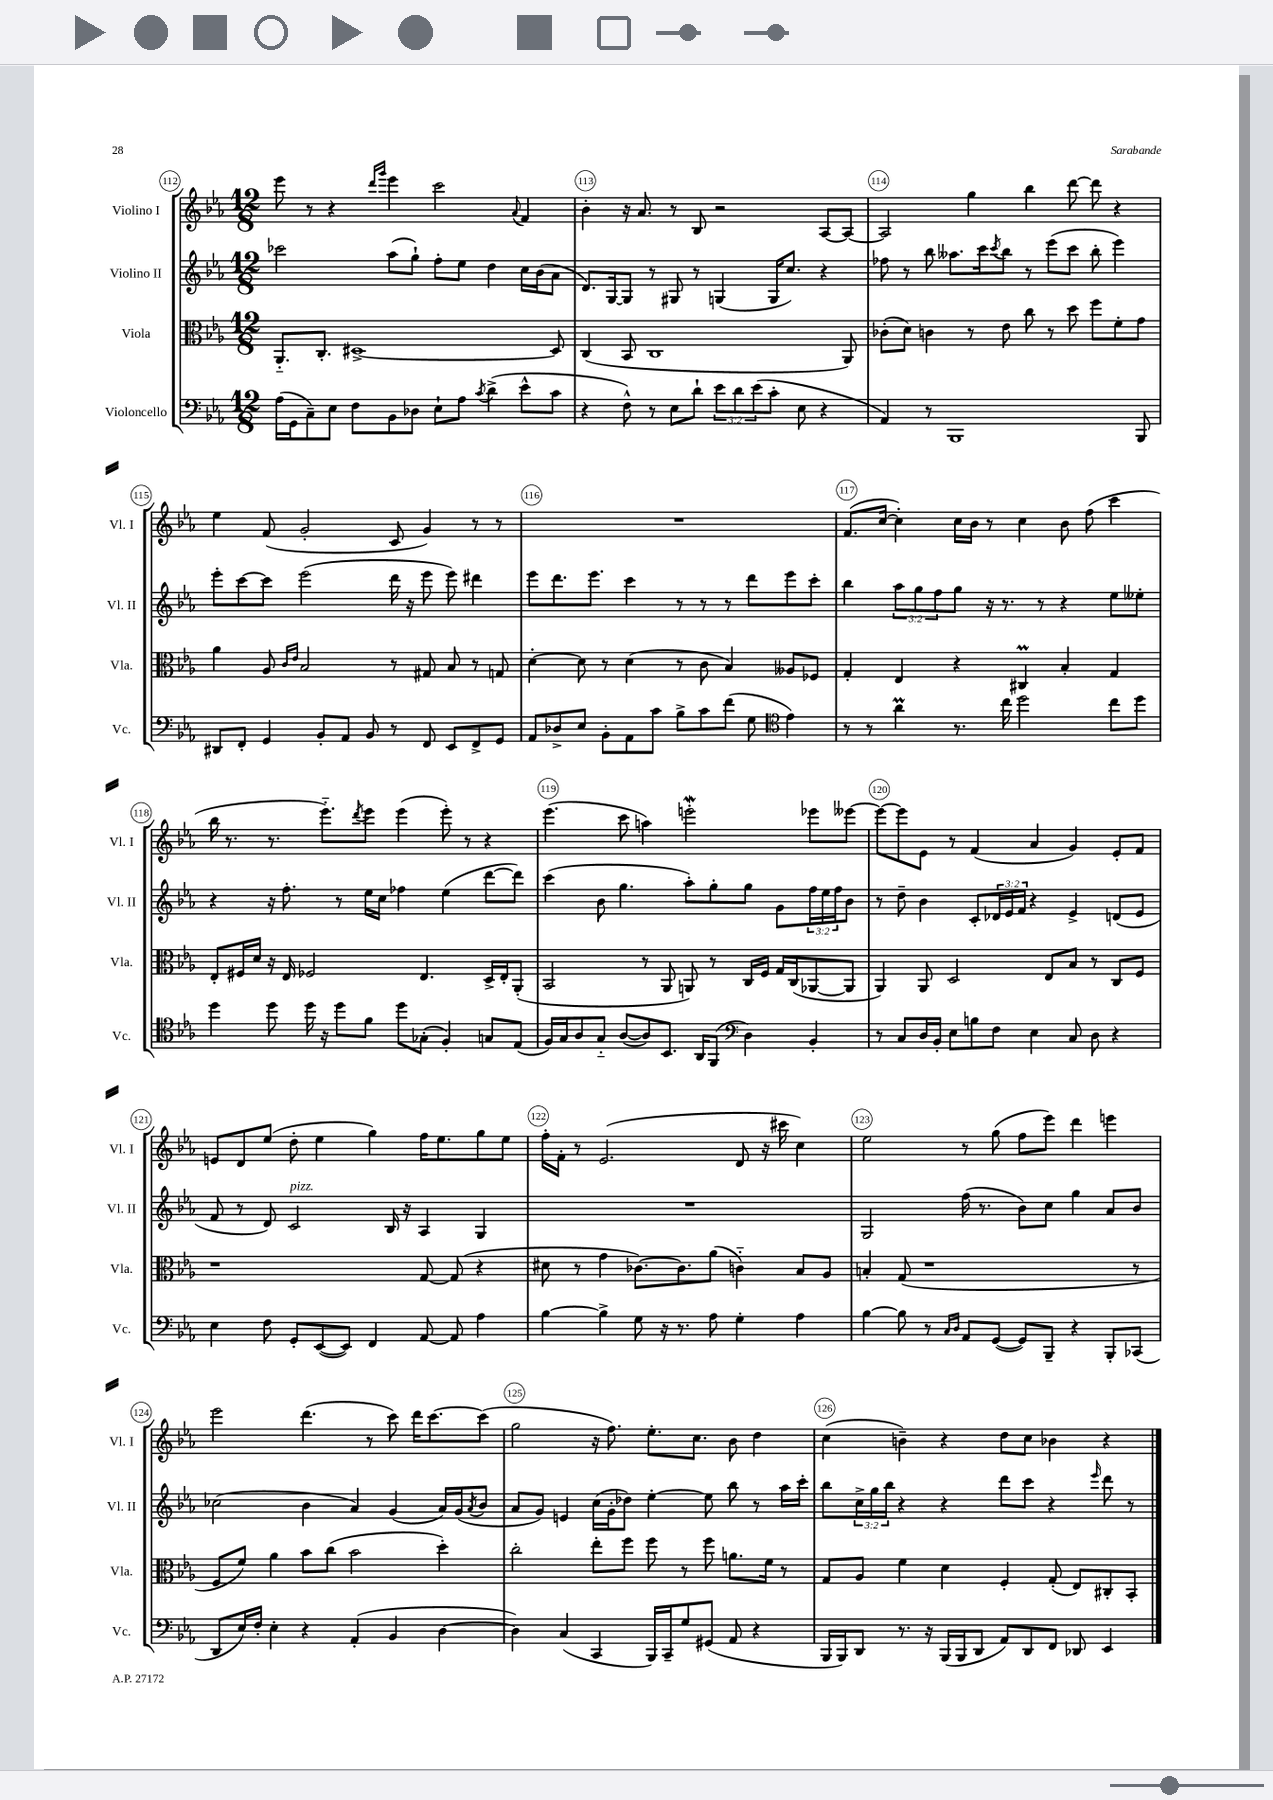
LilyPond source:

<<
\new StaffGroup <<
\new Staff = "s0" \with { instrumentName = "Violino I" shortInstrumentName = "Vl. I" } {
    \clef treble \key ees \major \numericTimeSignature \time 12/8
    ees'''8 r8 r4 \grace { d'''16 g'''16 } ees'''4 c'''2 \appoggiatura { aes'8 } f'4 |
    bes'4-. r16 aes'8. r8 bes8 r2 aes8~ aes8~ |
    aes2 g''4 bes''4 d'''8~ d'''8 r4 |
    ees''4 f'8( g'2-. c'8 g'4) r8 r8 |
    R1. |
    f'8.( c''16~ c''4-.) c''16 bes'16 r8 c''4 bes'8 f''8( c'''4 |
    bes''16 r8. r8. ees'''8.-_) \acciaccatura { d'''8 } ees'''8 ees'''4( ees'''8-.) r8 r4 |
    ees'''4.( c'''8 a''4) e'''2-.\mordent ees'''8 eeses'''8~ |
    eeses'''8~ eeses'''8 ees'8 r8 f'4( aes'4 g'4) ees'8-. f'8 |
    e'8 d'8 ees''8( d''8-. ees''4 g''4) f''16 ees''8. g''8 ees''8 |
    f''16-. f'16-. r8 ees'2.( d'8 r16 cis'''16 c''4) |
    ees''2 r8 g''8( f''8 ees'''8) d'''4 e'''4 |
    ees'''2 d'''4.( r8 c'''8) d'''16 c'''8.~ c'''8( |
    g''2 r16 f''8.) ees''8.-. c''8. bes'8 d''4 |
    c''4( b'4--) r4 d''8 c''8 bes'4 r4 \bar "|." |
}
\new Staff = "s1" \with { instrumentName = "Violino II" shortInstrumentName = "Vl. II" } {
    \clef treble \key ees \major \numericTimeSignature \time 12/8 \override Staff.TupletNumber.text = #tuplet-number::calc-fraction-text
    ces'''2 aes''8( g''8-!) f''8-. ees''8 d''4 c''16 bes'16( aes'8 |
    d'8.) g16~ g8 r8 gis8 r8 g4( g16 c''8.) r4 |
    fes''8 r8 bes''8 aeses''8. c'''16 \acciaccatura { c'''8 } bes''8 r8 ees'''8( c'''8 bes''8-. ees'''4) |
    ees'''8-. c'''8~ c'''8 ees'''2( d'''16 r16 ees'''8 ees'''8) dis'''4 |
    ees'''8 d'''8. ees'''8. c'''4 r8 r8 r8 d'''8 ees'''8 c'''8-. |
    bes''4 \tuplet 3/2 { aes''8 g''8 f''8 } g''8 r16 r8. r8 r4 ees''8 eeses''8-. |
    r4 r16 f''8.-. r8 ees''16 c''16 fes''4 ees''4( d'''8~ d'''8) |
    c'''4( bes'8 g''4. aes''8-.) g''8-. g''8 g'8 \tuplet 3/2 { f''16 ees''16 f''16 } bes'8 |
    r8 d''8-- bes'4 c'8-. \tuplet 3/2 { des'16 ees'16 f'16 } r4 ees'4-> d'8( ees'8 |
    f'8 r8 d'8) c'2^\markup { \italic "pizz." } bes16 r16 aes4 g4 |
    R1. |
    g2 f''16( r8. bes'8) c''8 g''4 aes'8 bes'8 |
    ces''2( bes'4 aes'4) g'4( aes'16) g'16( \acciaccatura { aes'8 } bes'8 |
    aes'8 g'8) e'4 c''16( g'16-. des''8) ees''4~-. ees''8 bes''8 r8 aes''16 c'''16-. |
    bes''8 \tuplet 3/2 { c''16-> g''16 bes''16 } r4 r4 d'''8 c'''8 r4 \grace { ees'''16 } d'''8 r8 \bar "|." |
}
\new Staff = "s2" \with { instrumentName = "Viola" shortInstrumentName = "Vla." } {
    \clef alto \key ees \major \numericTimeSignature \time 12/8
    aes,8.-_ c8.-. dis1~-> dis8 |
    c4( bes,8 c1 aes,8) |
    ces'8-.( d'8) c'4 r8 ees'8 c''8 r8 d''8 f''8 f'8-. g'8 |
    aes'4 aes8 \grace { c'16 ees'16 } bes2 r8 gis8 bes8 r8 g8 |
    d'4~-. d'8 r8 d'4( r8 c'8 bes4) aeses8 fes8 |
    g4-. ees4 r4 cis4\prall bes4-. g4 |
    ees8-. fis16 d'16 r16 ees16 fes2 ees4. d16-> ees16-. aes,8-.( |
    bes,2 r8 aes,8 a,8) r8 c16 f16 g16 c16( aes,8~ aes,8 |
    aes,4) aes,8 d2 ees8 bes8 r8 c8 f8 |
    r1 g8~ g8( r4 |
    dis'8 r8 g'4 ces'8.~) ces'8. aes'8( c'4-_) bes8 aes8 |
    b4-. g8( r1 r8 |
    f8 f'8) aes'4 bes'8 c''8( bes'2 d''4-.) |
    c''2-. ees''8-. f''8 f''8 r8 f''8 a'8. f'16 r8 |
    g8 aes8 f'4 d'4 f4-. g8-.( ees8) cis8-. bes,8-. \bar "|." |
}
\new Staff = "s3" \with { instrumentName = "Violoncello" shortInstrumentName = "Vc." } {
    \clef bass \key ees \major \numericTimeSignature \time 12/8 \override Staff.TupletNumber.text = #tuplet-number::calc-fraction-text
    aes16( g,16 c8--) ees8 f8 bes,8 des8 ees8-! aes8 \acciaccatura { c'8 } d'4->( ees'8-^ c'8 |
    r4 f8-^) r8 ees8 d'8-! \tuplet 3/2 { ees'8 d'8 ees'8( } c'8-. ees8 r4 |
    aes,4) r8 bes,,1 bes,,8 |
    dis,8 f,8-. g,4 bes,8-. aes,8 bes,8 r8 f,8 ees,8 f,8-> g,8 |
    aes,8 des8-> ees8 bes,8-. aes,8 c'8 bes8-> c'8 f'8( g8 \clef tenor ees'4) |
    r8 r8 aes'4\prall r8. c''16 d''2 c''8 d''8 |
    d''4 d''8 d''16 r16 d''8 f'8 d''8 ges8-.( f4-.) g8 ees8( |
    f16) g16 aes8 g8-_ aes8~( aes8) bes,8. aes,16 f,8( \clef bass d4) bes,4-. |
    r8 c8 d16 bes,16-. ees8 b8 f8 ees4 c8 d8 r4 |
    ees4 f8 g,8-. ees,8~( ees,8) f,4 aes,8~ aes,8 aes4 |
    bes4~ bes4-> g8 r16 r8. aes8 g4-. aes4 |
    bes4~ bes8 r8 \grace { c16 d16 } aes,8 g,8~( g,8) bes,,8-- r4 bes,,8-. ces,8( |
    d,8 ees16) f16-. ees4-. r4 aes,4-.( bes,4 d4~ |
    d4) c4( c,4 bes,,16) c,16-- g8 gis,8( aes,8 r4 |
    bes,,16 bes,,16) d,8 r8. r16 bes,,16( bes,,16 d,8 aes,8) d,8 f,8 des,8 ees,4 \bar "|." |
}
>>
>>
\layout { \context { \Score currentBarNumber = #112 \override BarNumber.break-visibility = ##(#f #t #t) barNumberVisibility = #all-bar-numbers-visible \override BarNumber.stencil = #(make-stencil-circler 0.1 0.3 ly:text-interface::print) } }
